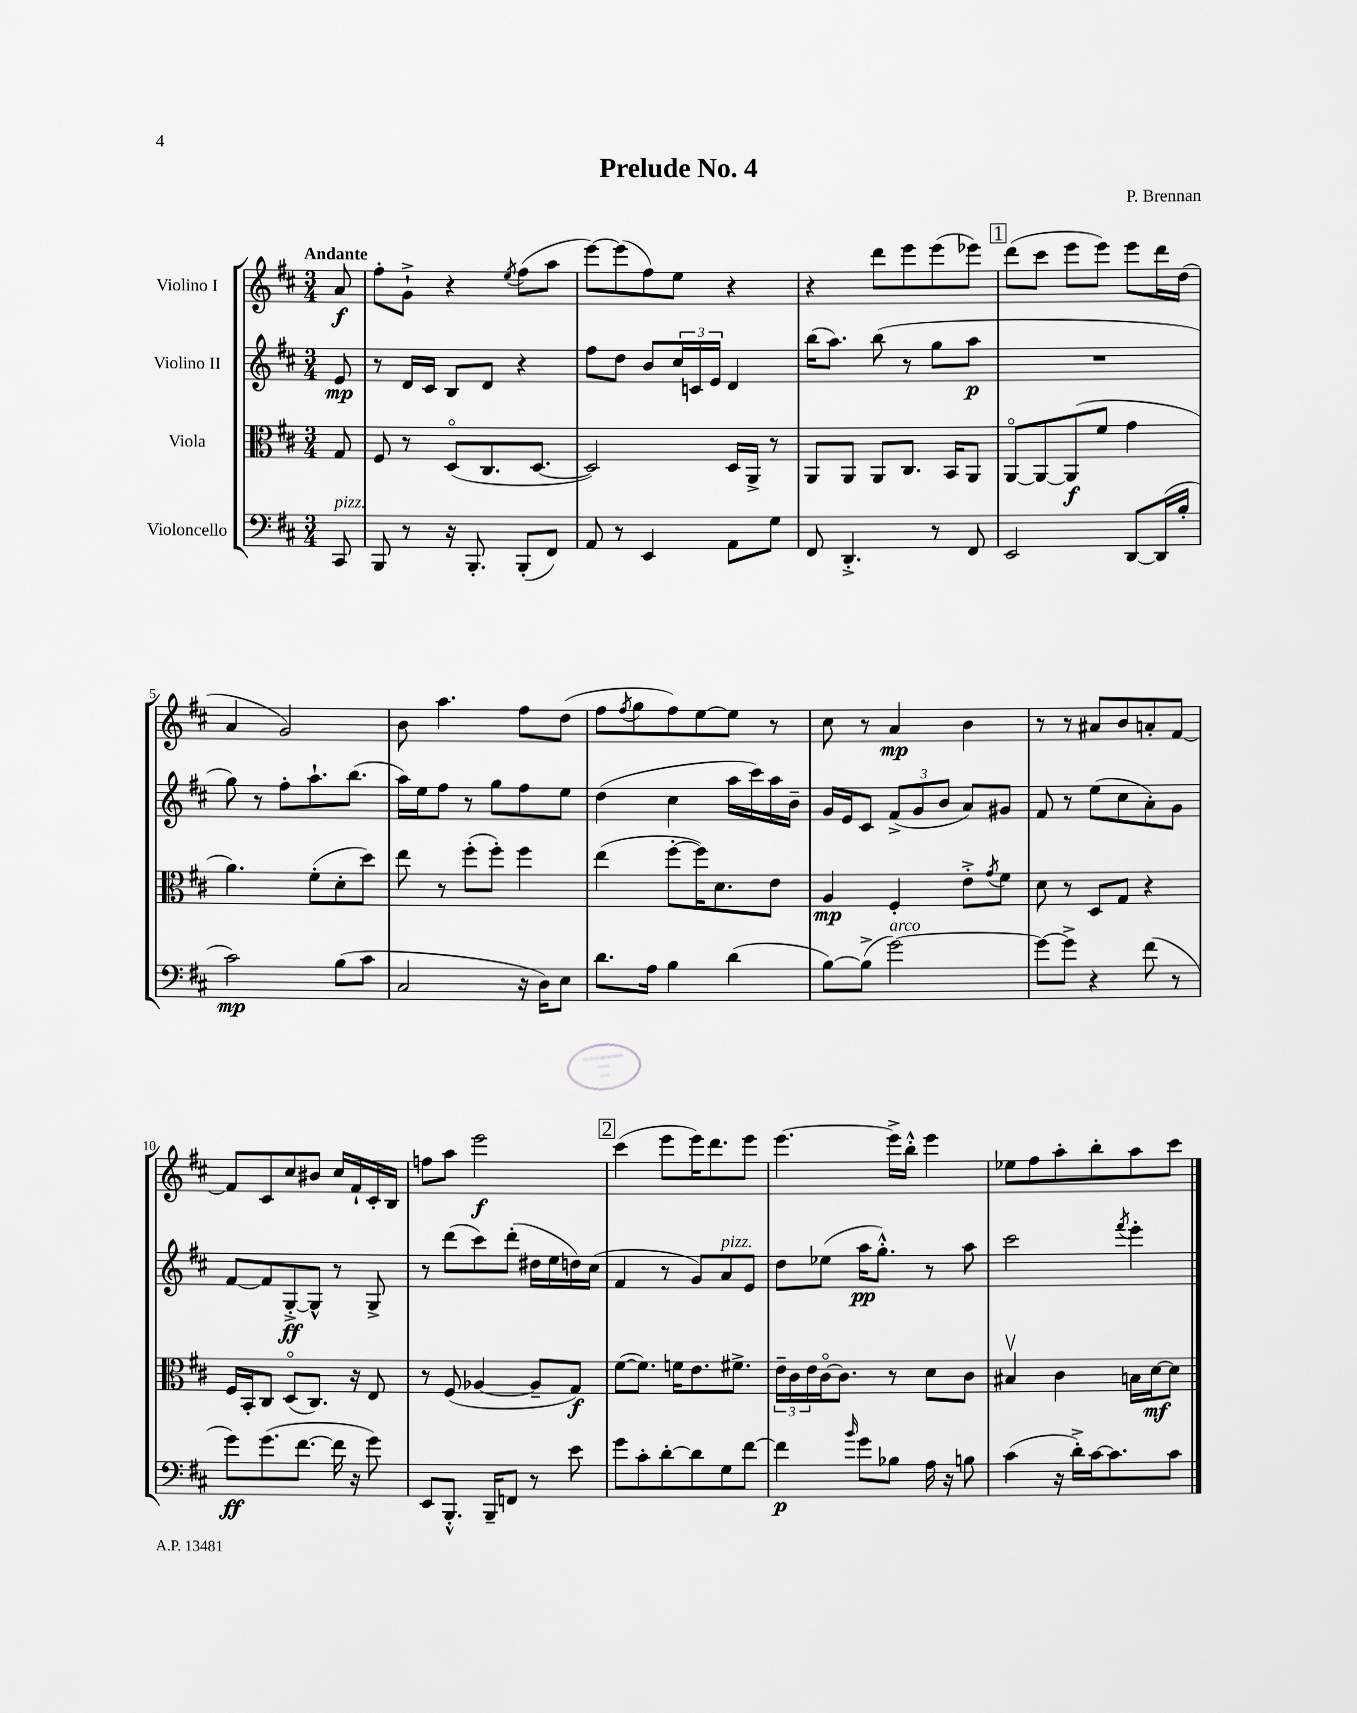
\header { title = "Prelude No. 4" composer = "P. Brennan" }
<<
\new StaffGroup <<
\new Staff = "s0" \with { instrumentName = "Violino I" } {
    \clef treble \key d \major \numericTimeSignature \time 3/4 \partial 8 \tempo "Andante"
    a'8\f |
    fis''8-. g'8-!-> r4 \acciaccatura { e''8 } fis''8( a''8 |
    e'''8~) e'''8( fis''8) e''8 r4 |
    r4 d'''8 e'''8 e'''8( ees'''8) |
    \mark \markup { \box "1" } d'''8( cis'''8 e'''8 e'''8) e'''8 d'''16 d''16( |
    a'4 g'2) |
    b'8 a''4. fis''8 d''8( |
    fis''8 \acciaccatura { fis''8 } g''8 fis''8) e''8~ e''8 r8 |
    cis''8 r8 a'4\mp b'4 |
    r8 r8 ais'8 b'8 a'8-. fis'8~ |
    fis'8 cis'8 cis''8 bis'8 cis''16 fis'16-! cis'16-. b16 |
    f''8 a''8 e'''2\f |
    \mark \markup { \box "2" } cis'''4( e'''8 e'''16) d'''8. e'''8 |
    e'''4.~ e'''16-> b''16-.-^ e'''4 |
    ees''8 fis''8 a''8-. b''8-. a''8 cis'''8 \bar "|." |
}
\new Staff = "s1" \with { instrumentName = "Violino II" } {
    \clef treble \key d \major \numericTimeSignature \time 3/4 \partial 8
    e'8\mp |
    r8 d'16 cis'16 b8 d'8 r4 |
    fis''8 d''8 b'8 \tuplet 3/2 { cis''16 c'16 e'16 } d'4 |
    b''16( a''8.) b''8( r8 g''8 a''8\p |
    \mark \markup { \box "1" } R2. |
    g''8) r8 fis''8-. a''8.-! b''8.( |
    a''16) e''16 fis''8 r8 g''8 fis''8 e''8 |
    d''4( cis''4 a''16 cis'''16) a''16 b'16-- |
    g'16 e'16 cis'8 \tuplet 3/2 { fis'8->( g'8 b'8 } a'8) gis'8 |
    fis'8 r8 e''8( cis''8 a'8-.) g'8 |
    fis'8~ fis'8 g8~-.->\ff g8-^ r8 g8-> |
    r8 d'''8( cis'''8) d'''8-.( dis''16 e''16 d''16) cis''16( |
    \mark \markup { \box "2" } fis'4 r8 g'8) a'8^\markup { \italic "pizz." } e'8 |
    d''8 ees''8( a''16\pp g''8.-.-^) r8 a''8 |
    cis'''2 \acciaccatura { fis'''8 } e'''4-. \bar "|." |
}
\new Staff = "s2" \with { instrumentName = "Viola" } {
    \clef alto \key d \major \numericTimeSignature \time 3/4 \partial 8
    g8 |
    fis8 r8 d8\flageolet( cis8. d8.~ |
    d2) d16 a,16-> r8 |
    a,8 a,8 a,8 cis8. b,16 a,8 |
    \mark \markup { \box "1" } a,8~\flageolet a,8~ a,8\f( fis'8 g'4 |
    a'4.) fis'8-.( d'8-. d''8) |
    e''8 r8 fis''8-.( fis''8-.) fis''4 |
    e''4( fis''8~-. fis''16) d'8. e'8 |
    a4\mp fis4-. e'8-.-> \acciaccatura { g'8 } fis'8 |
    d'8 r8 d8 g8 r4 |
    fis16 b,16-. cis8 d8\flageolet( cis8.) r16 e8 |
    r8 fis8( aes4~ aes8-- g8\f) |
    \mark \markup { \box "2" } fis'8~( fis'8.) f'16 e'8. fis'8.-> |
    \tuplet 3/2 { e'16-- cis'16 e'16 } cis'16~\flageolet cis'8. r8 d'8 cis'8 |
    bis4\upbow cis'4 b16 d'16~\mf d'8 \bar "|." |
}
\new Staff = "s3" \with { instrumentName = "Violoncello" } {
    \clef bass \key d \major \numericTimeSignature \time 3/4 \partial 8
    cis,8^\markup { \italic "pizz." } |
    b,,8 r8 r16 b,,8.-. b,,8-.( fis,8) |
    a,8 r8 e,4 a,8 g8 |
    fis,8 d,4.-.-> r8 fis,8 |
    \mark \markup { \box "1" } e,2 d,8~ d,16( b16-. |
    cis'2\mp) b8( cis'8 |
    cis2 r16 d16) e8 |
    d'8. a16 b4 d'4( |
    b8~) b8->( g'2~^\markup { \italic "arco" }) |
    g'8~ g'8-> r4 fis'8( r8 |
    g'8\ff) g'8.( fis'8.~ fis'16 r16 g'8) |
    e,8 b,,8.-.-^ b,,16-- f,8 r8 e'8 |
    \mark \markup { \box "2" } g'8 cis'8-. d'8~-. d'8 g8 fis'8~ |
    fis'4\p \grace { b'16 } g'8 bes8 a16 r16 b8 |
    cis'4( r16 d'16-.->) cis'16~ cis'8. cis'8 \bar "|." |
}
>>
>>
